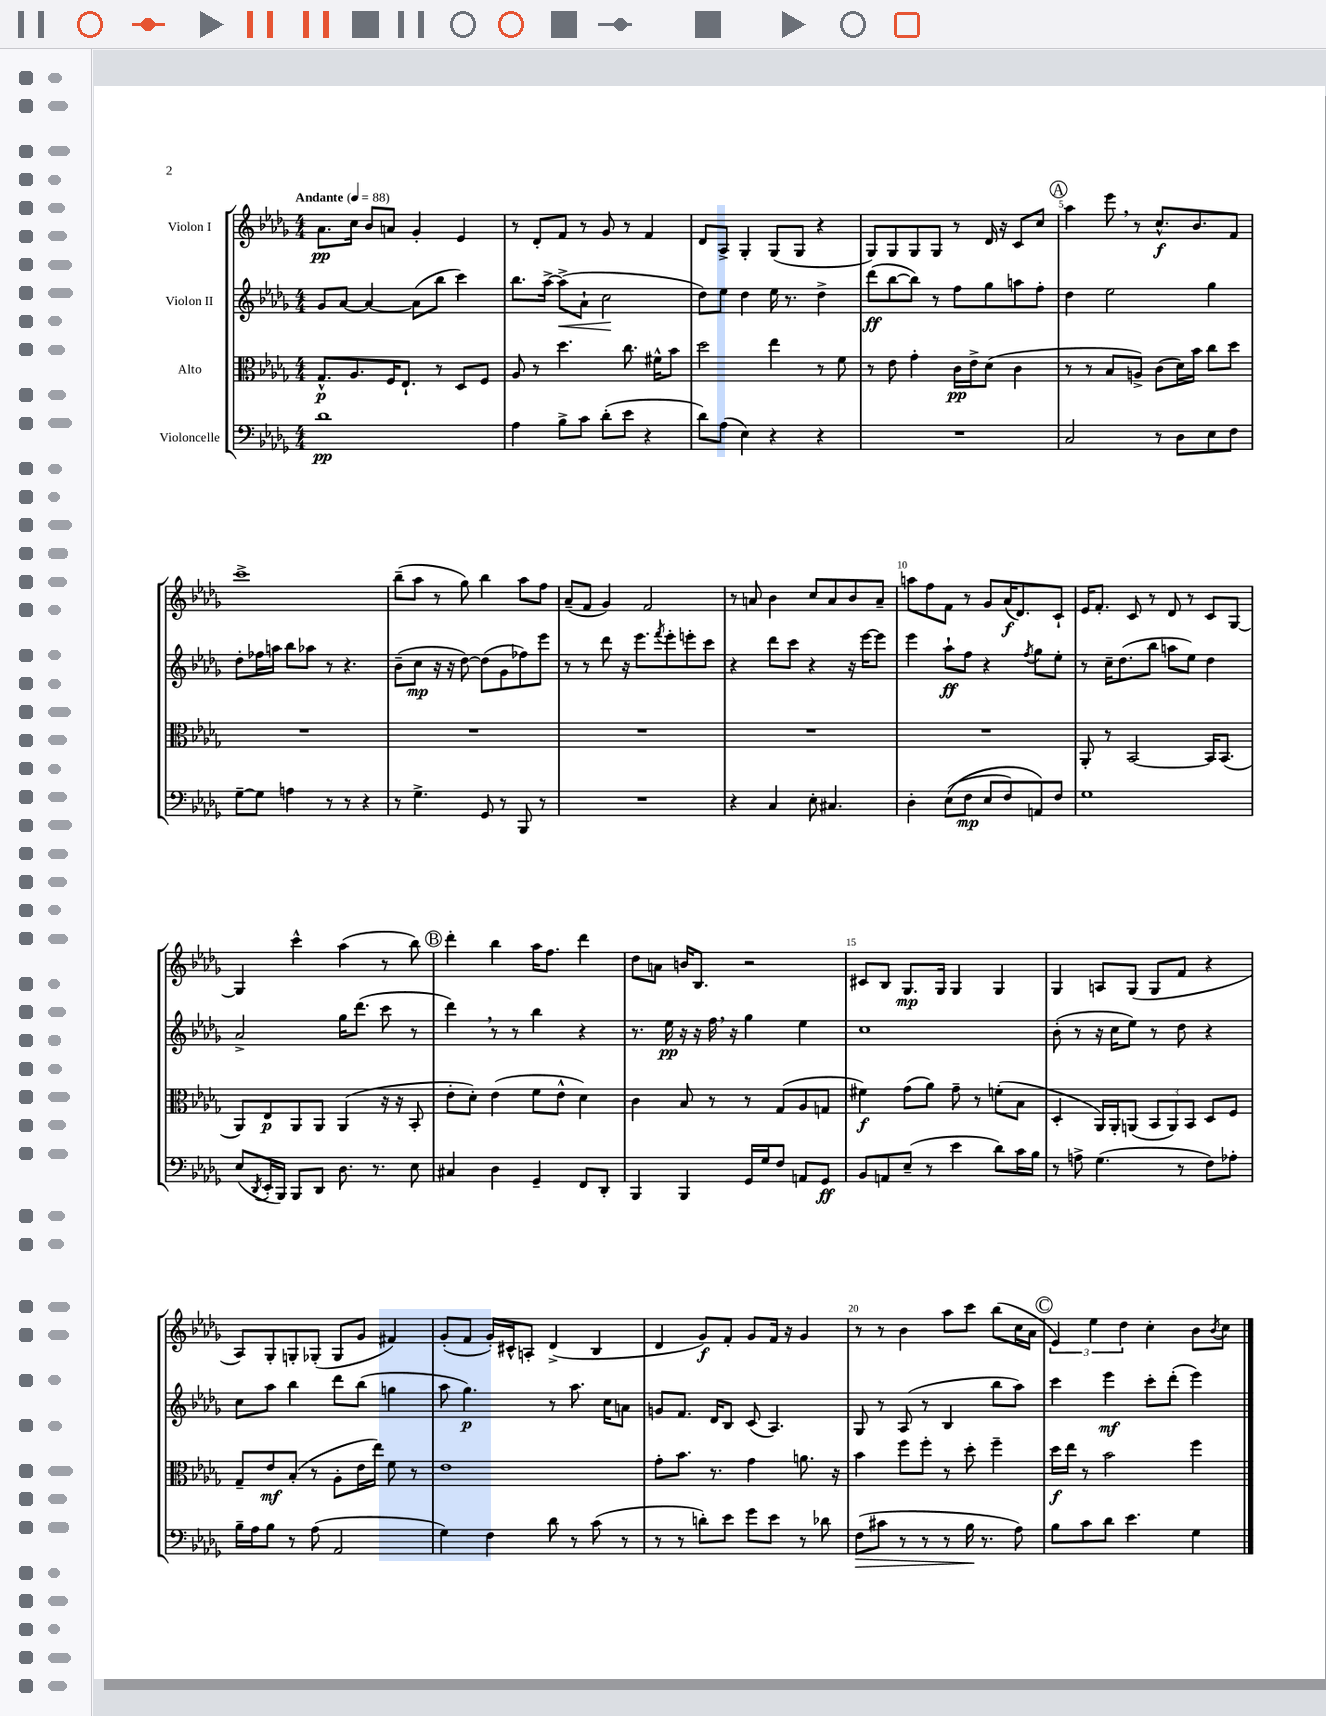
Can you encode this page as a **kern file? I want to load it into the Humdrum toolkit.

**kern	**dynam	**kern	**dynam	**kern	**dynam	**kern	**dynam
*part4	*part4	*part3	*part3	*part2	*part2	*part1	*part1
*staff4	*staff4	*staff3	*staff3	*staff2	*staff2	*staff1	*staff1
*I"Violoncelle	*	*I"Alto	*	*I"Violon II	*	*I"Violon I	*
*clefF4	*	*clefC3	*	*clefG2	*	*clefG2	*
*k[b-e-a-d-g-]	*	*k[b-e-a-d-g-]	*	*k[b-e-a-d-g-]	*	*k[b-e-a-d-g-]	*
*M4/4	*	*M4/4	*	*M4/4	*	*M4/4	*
*MM88	*	*MM88	*	*MM88	*	*MM88	*
=1	=1	=1	=1	=1	=1	=1	=1
!	!	!	!	!	!	!LO:TX:a:B:t=Andante	!
1d-	pp	8.G-^^/L	p	8g-/L	.	8.a-\L	pp
.	.	.	.	[8a-/J	.	.	.
.	.	8.A-/	.	.	.	16cc\Jk	.
.	.	.	.	4a-/_	.	8b-/L	.
.	.	16F/K	.	.	.	8an/J	.
.	.	8.E-`/J	.	.	.	.	.
.	.	.	.	(8a-\L]	.	4g-'/	.
.	.	8r	.	8bb-\J	.	.	.
.	.	8D-/L	.	4ccc\)	.	4e-/	.
.	.	8F/J	.	.	.	.	.
=2	=2	=2	=2	=2	=2	=2	=2
4A-\	.	8A-/	.	8.bb-\L	.	8r	.
.	.	8r	.	.	.	8d-'/L	.
.	.	.	.	[16aa-^\Jk	.	.	.
!	!	!	!	!	!LO:HP:b	!	!
8B-^\L	.	4.dd-\	.	(8aa-^\L]	<	8f/J	.
8c\J	.	.	.	8a-`\J	.	8r	.
(8d-'\L	.	.	.	2cc\	.	8g-/	.
8e-\J	.	8.cc\	.	.	.	8r	.
4r	.	.	.	.	.	4f/	.
.	.	16f#X^^\KL	.	.	.	.	.
.	.	8b-\J	.	.	.	.	.
.	.	.	.	.	[	.	.
=3	=3	=3	=3	=3	=3	=3	=3
8d-\L)	.	2dd-\	.	8dd-\L)	.	8d-/L	.
(8A-\J	.	.	.	8ee-\J	.	8A-^/J	.
4E-\)	.	.	.	4dd-\	.	4G-'/	.
4r	.	4ee-\	.	16ee-\	.	(8G-/L	.
.	.	.	.	8.r	.	.	.
.	.	.	.	.	.	8G-/J	.
4r	.	8r	.	4dd-^\	.	4r	.
.	.	8f\	.	.	.	.	.
=4	=4	=4	=4	=4	=4	=4	=4
1r	.	8r	.	(8ddd-\L	ff	8G-/L)	.
.	.	8e-\	.	[8bb-\	.	8G-/	.
.	.	4g-'\	.	8bb-\J])	.	8G-/	.
.	.	.	.	8r	.	8G-/J	.
.	.	16c\LL	pp	8ff\L	.	8r	.
.	.	16e-^\J	.	.	.	.	.
.	.	(8d-\J	.	8gg-\	.	16d-/	.
.	.	.	.	.	.	16r	.
.	.	4c\	.	8aan\	.	8c/L	.
.	.	.	.	8ff'\J	.	8cc/J	.
!!LO:REH:place=s1:t=A
=5	=5	=5	=5	=5	=5	=5	=5
2C/	.	8r	.	4dd-\	.	4aa-\	.
.	.	8r	.	.	.	.	.
.	.	8B-/L	.	2ee-\	.	8eee-,\	.
.	.	8An^/J)	.	.	.	8r	.
8r	.	(8c\L	.	.	.	8.cc^^/L	f
8D-\L	.	16d-\L)	.	.	.	.	.
.	.	16b-\JJ	.	.	.	8.b-/	.
8E-\	.	8cc\L	.	4gg-\	.	.	.
8F\J	.	8dd-\J	.	.	.	8f/J	.
!!LO:LB:g=z
=6	=6	=6	=6	=6	=6	=6	=6
[8G-~\L	.	1r	.	8dd-'\L	.	1ccc^	.
8G-\J]	.	.	.	16ff-X\L	.	.	.
.	.	.	.	16aan\JJ	.	.	.
4An\	.	.	.	8bb-\L	.	.	.
.	.	.	.	8aa-X\J	.	.	.
8r	.	.	.	8r	.	.	.
8r	.	.	.	4.r	.	.	.
4r	.	.	.	.	.	.	.
=7	=7	=7	=7	=7	=7	=7	=7
8r	.	1r	.	(8b-~\L	.	(8bb-~\L	.
4.G-^\	.	.	.	8cc\J	mp	8aa-\J	.
.	.	.	.	16r	.	8r	.
.	.	.	.	16r	.	.	.
.	.	.	.	[8dd-\)	.	8gg-\)	.
8GG-/	.	.	.	(8dd-\L]	.	4bb-\	.
8r	.	.	.	8g-\	.	.	.
8BBB-/	.	.	.	8ff-X\)	.	8aa-\L	.
8r	.	.	.	8eee-\J	.	8ff\J	.
=8	=8	=8	=8	=8	=8	=8	=8
1r	.	1r	.	8r	.	(8a-~/L	.
.	.	.	.	8r	.	8f/J	.
.	.	.	.	8ddd-\	.	4g-/)	.
.	.	.	.	16r	.	.	.
.	.	.	.	8.eee-\L	.	.	.
.	.	.	.	.	.	2f/	.
.	.	.	.	8qfff/	.	.	.
.	.	.	.	8eee-'\	.	.	.
.	.	.	.	8eeen'\	.	.	.
.	.	.	.	8ccc\J	.	.	.
=9	=9	=9	=9	=9	=9	=9	=9
4r	.	1r	.	4r	.	8r	.
.	.	.	.	.	.	8an/	.
4C/	.	.	.	8ddd-\L	.	4b-\	.
.	.	.	.	8ccc\J	.	.	.
8E-'\	.	.	.	4r	.	8cc/L	.
4.C#X/	.	.	.	.	.	8a/	.
.	.	.	.	16r	.	8b-/	.
.	.	.	.	[16eee-\KL	.	.	.
.	.	.	.	8eee-\J]	.	8a~/J	.
=10	=10	=10	=10	=10	=10	=10	=10
4D-'\	.	1r	.	4eee-\	.	8aan\L	.
.	.	.	.	.	.	8ff\	.
((8E-\L	.	.	.	8aa-`\L	ff	8f\J	.
8F\J	mp	.	.	8ff\J	.	8r	.
8E-/L	.	.	.	4r	.	8g-/L	.
8F/)	.	.	.	.	.	(16a-/K	f
.	.	.	.	.	.	8.d-/)	.
.	.	.	.	8qff/	.	.	.
8AAn/)	.	.	.	8gg-\L	.	.	.
8F/J	.	.	.	8ee-'\J	.	8c`/J	.
=11	=11	=11	=11	=11	=11	=11	=11
1G-	.	8AA-'/	.	8r	.	16e-/KL	.
.	.	.	.	.	.	8.f'/J	.
.	.	8r	.	16cc~\KL	.	.	.
.	.	.	.	(8.dd-\	.	.	.
.	.	[2BB-/	.	.	.	8c/	.
.	.	.	.	8bb-\J	.	8r	.
.	.	.	.	8aan\L	.	8d-/	.
.	.	.	.	8ee-\J)	.	8r	.
.	.	16BB-/KL]	.	4dd-\	.	8c/L	.
.	.	(8.BB-/J	.	.	.	.	.
.	.	.	.	.	.	[8G-/J	.
!!LO:LB:g=z
=12	=12	=12	=12	=12	=12	=12	=12
(8E-/L	.	8AA-/L)	.	2a-^/	.	4G-/]	.
8qDD-/	.	.	.	.	.	.	.
16EE-'/L	.	8E-/	p	.	.	.	.
16BBB-/JJ)	.	.	.	.	.	.	.
8BBB-/L	.	8AA-/	.	.	.	4ccc^^\	.
8DD-/J	.	8AA-/J	.	.	.	.	.
8.D-\	.	(4AA-/	.	16gg-\KL	.	(4aa-\	.
.	.	.	.	(8.ddd-\J	.	.	.
8.r	.	.	.	.	.	.	.
.	.	16r	.	8ccc\	.	8r	.
.	.	16r	.	.	.	.	.
8E-\	.	8BB-'/	.	8r	.	8bb-\)	.
!!LO:REH:place=s1:t=B
=13	=13	=13	=13	=13	=13	=13	=13
4C#X/	.	8e-'\L	.	4ddd-,\)	.	4ddd-'\	.
.	.	8d-'\J)	.	.	.	.	.
4D-\	.	(4e-\	.	8r	.	4bb-\	.
.	.	.	.	8r	.	.	.
4GG-~/	.	8f\L	.	4bb-\	.	16aa-\KL	.
.	.	.	.	.	.	8.ff\J	.
.	.	8e-^^\J	.	.	.	.	.
8FF/L	.	4d-\)	.	4r	.	4ddd-\	.
8DD-'/J	.	.	.	.	.	.	.
=14	=14	=14	=14	=14	=14	=14	=14
4BBB-/	.	4c\	.	8.r	.	8dd-\L	.
.	.	.	.	.	.	8an\J	.
.	.	.	.	16ee-\	pp	.	.
4BBB-/	.	8B-/	.	16r	.	16bn/KL	.
.	.	.	.	16r	.	8.B-/J	.
.	.	8r	.	16ff,\	.	.	.
.	.	.	.	16r	.	.	.
16GG-/LL	.	8r	.	4gg-\	.	2r	.
16G-/J	.	.	.	.	.	.	.
8F/J	.	(8G-/L	.	.	.	.	.
8AAn/L	.	8A-/	.	4ee-\	.	.	.
8GG-/J	ff	8Gn/J	.	.	.	.	.
=15	=15	=15	=15	=15	=15	=15	=15
8BB-/L	.	4f#X\)	f	1cc	.	8c#X/L	.
8AAn/	.	.	.	.	.	8B-/J	.
(8E-~/J	.	(8g-\L	.	.	.	8.G-/L	mp
8r	.	8a-\J)	.	.	.	.	.
.	.	.	.	.	.	16G-/Jk	.
4e-\	.	8g-~\	.	.	.	4G-/	.
.	.	8r	.	.	.	.	.
8d-\L)	.	(8fn'\L	.	.	.	4G-/	.
16c\L	.	8B-\J	.	.	.	.	.
16B-\JJ	.	.	.	.	.	.	.
=16	=16	=16	=16	=16	=16	=16	=16
8r	.	4D-'/	.	(8b-'\	.	4G-/	.
8An^\	.	.	.	8r	.	.	.
(4.G-\	.	16AA-/LL)	.	16r	.	8An/L	.
.	.	16AA-'/J	.	16cc\KL	.	.	.
.	.	(8AAn/J	.	8ee-\J)	.	(8G-/J	.
.	.	12BB-/L	.	8r	.	8G-/L	.
.	.	12AA/)	.	.	.	.	.
8r	.	.	.	8dd-\	.	8f/J	.
.	.	12BB-/J	.	.	.	.	.
8F\L)	.	8D-/L	.	4r	.	4r	.
8A-X'\J	.	8F/J	.	.	.	.	.
!!LO:LB:g=z
=17	=17	=17	=17	=17	=17	=17	=17
16B-~\LL	.	8G-~/L	.	8cc\L	.	8A-/L)	.
16A-\J	.	.	.	.	.	.	.
8B-\J	.	8e-/	mf	8aa-\J	.	8G-'/	.
8r	.	(8B-'/J	.	4bb-\	.	8Gn'/	.
(8A-\	.	8r	.	.	.	(8G-X'/J	.
2AA-/	.	8A-'\L	.	8ddd-\L	.	8G-/L	.
.	.	16e-\L	.	(8bb-\J	.	8g-/J	.
.	.	16ee-\JJ)	.	.	.	.	.
.	.	8f\	.	4ggn\	.	4f#X/)	.
.	.	8r	.	.	.	.	.
=18	=18	=18	=18	=18	=18	=18	=18
4G-\)	.	1e-	.	8aa-\	.	(8g-'/L	.
.	.	.	.	4.gg-\)	p	8f/J	.
4F\	.	.	.	.	.	16g-'/LL)	.
.	.	.	.	.	.	16c#X^^/J	.
.	.	.	.	.	.	8An'/J	.
8d-\	.	.	.	8r	.	(4d-^/	.
8r	.	.	.	8.aa-\	.	.	.
(8c\	.	.	.	.	.	4B-/	.
.	.	.	.	16cc\KL	.	.	.
8r	.	.	.	8an\J	.	.	.
=19	=19	=19	=19	=19	=19	=19	=19
8r	.	8g-'\L	.	8gn/L	.	4d-/	.
8r	.	8.b-\J	.	8.f/J	.	.	.
8dn'\L)	.	.	.	.	.	8g-/L)	f
.	.	8.r	.	16d-/KL	.	.	.
8e-\J	.	.	.	8B-/J	.	8f'/J	.
8g-\L	.	4g-\	.	(8c/	.	8g-/L	.
8e-\J	.	.	.	4.A-/)	.	16f/Jk	.
.	.	.	.	.	.	16r	.
8r	.	8.an\	.	.	.	4g-/	.
8d-X\	.	.	.	.	.	.	.
.	.	16r	.	.	.	.	.
=20	=20	=20	=20	=20	=20	=20	=20
!	!LO:HP:b	!	!	!	!	!	!
(8F\L	>	4b-\	.	8G-/	.	8r	.
8c#X\J	.	.	.	8r	.	8r	.
8r	.	8ff\L	.	(8A-/	.	4b-\	.
8r	.	8ff'\J	.	8r	.	.	.
8r	.	8r	.	4B-/	.	8aa-\L	.
16B-\	.	8dd-'\	.	.	.	8ccc\J	.
8.r	]	.	.	.	.	.	.
.	.	4ff~\	.	8bb-\L	.	(8bb-\L	.
8A-\)	.	.	.	8aa-\J)	.	16cc\L	.
.	.	.	.	.	.	16a-\JJ	.
!!LO:REH:place=s1:t=C
=21	=21	=21	=21	=21	=21	=21	=21
8B-\L	.	16dd-\LL	f	4ccc\	.	6e-/)	.
.	.	16ee-\JJ	.	.	.	.	.
8c\	.	8r	.	.	.	.	.
.	.	.	.	.	.	6ee-\	.
8d-\J	.	2b-\	.	4eee-\	mf	.	.
.	.	.	.	.	.	6dd-\	.
4.e-\	.	.	.	.	.	.	.
.	.	.	.	8ccc'\L	.	4cc'\	.
.	.	.	.	(8ddd-'\J	.	.	.
4G-\	.	4ff\	.	4eee-\)	.	8b-\L	.
.	.	.	.	.	.	8qb-/	.
.	.	.	.	.	.	8cc\J	.
==	==	==	==	==	==	==	==
*-	*-	*-	*-	*-	*-	*-	*-
